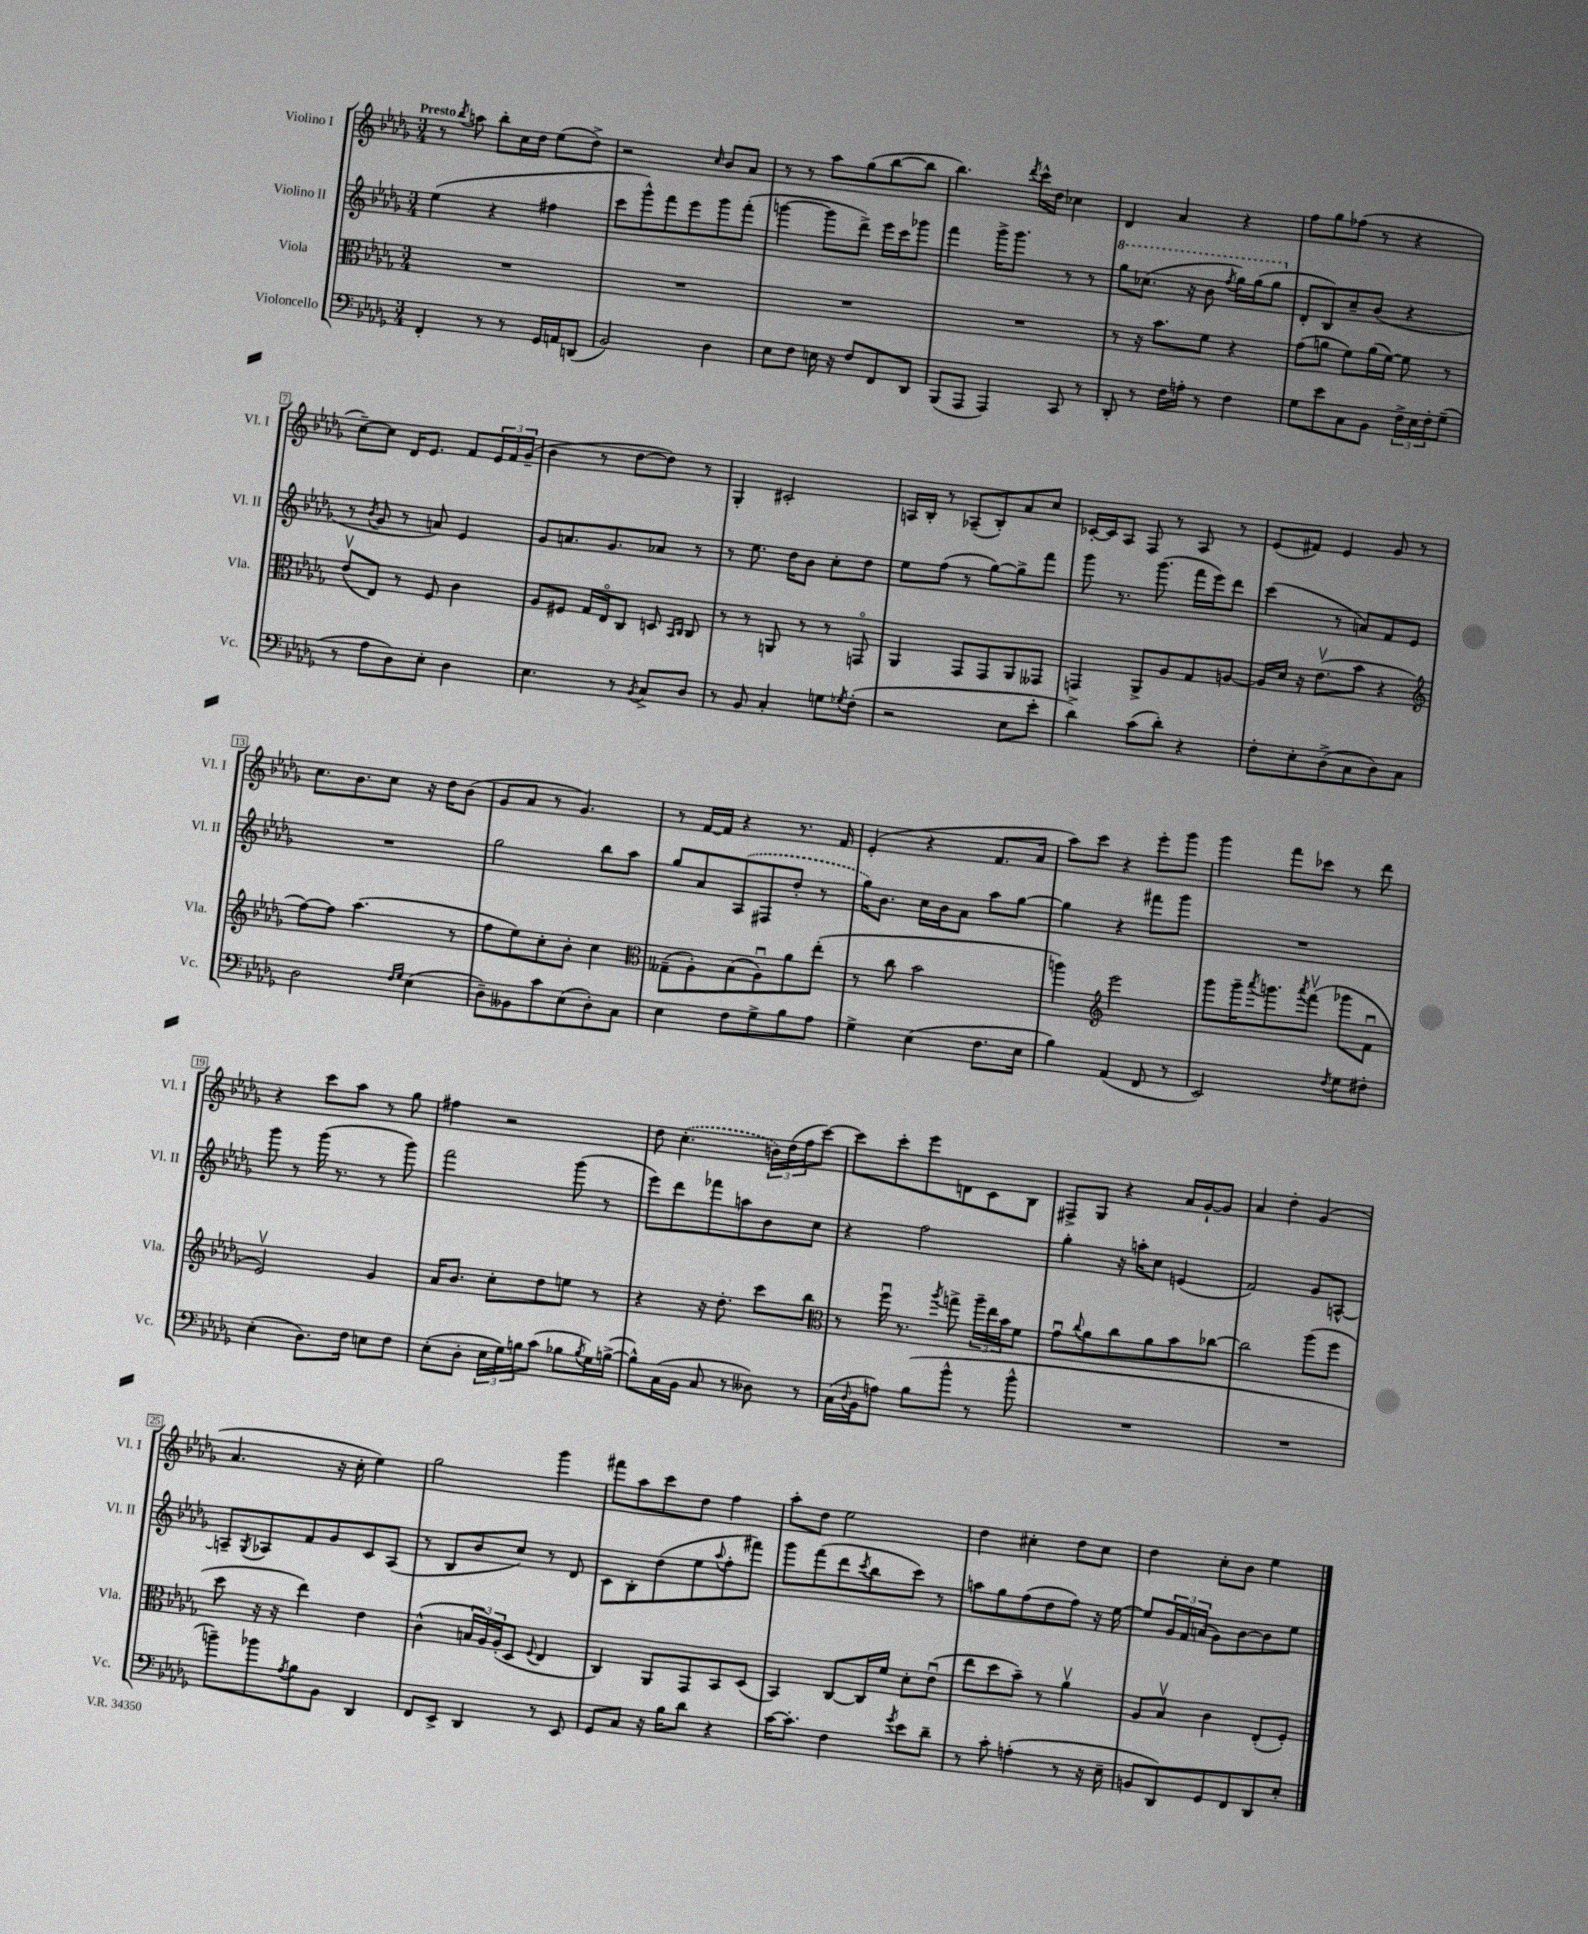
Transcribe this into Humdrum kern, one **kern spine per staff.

**kern	**kern	**kern	**kern
*staff4	*staff3	*staff2	*staff1
*clefF4	*clefC3	*clefG2	*clefG2
*k[b-e-a-d-g-]	*k[b-e-a-d-g-]	*k[b-e-a-d-g-]	*k[b-e-a-d-g-]
*M3/4	*M3/4	*M3/4	*M3/4
4FF'/	2.r	(4ee-\	8r
.	.	.	8qbb-/
.	.	.	8aa\
8r	.	4r	8bb-'\L
8r	.	.	16cc\L
.	.	.	16dd-\JJ
16GG-/LL	.	4ff#\	(8ee-\L
16AA/J	.	.	.
(8DD/J	.	.	8dd-^\J)
=	=	=	=
2BB-/)	2.r	8ccc\L	2r
.	.	8ggg-^^\)	.
.	.	8fff\	.
.	.	8eee-\	.
.	.	.	16qqcc/
4D-\	.	8ggg-\	8b-/L
.	.	(8fff'\J	8a-/J
=	=	=	=
8E-\L	2.r	[4ggg\	8r
8F\J	.	.	8r
16E\	.	8ggg\]L	8aa-\L
16r	.	.	.
8F/L	.	8ddd-^\J)	(8gg-\
8FF/	.	16eee-\LL	[8bb-\
.	.	16ccc\J	.
8DD-/J	.	8ggg-\J	8bb-\]J
=	=	=	=
(8BBB-/L	2.r	4fff\	4.bb-\)
8AAA-/J	.	.	.
4AAA-/)	.	16ggg-^\LK	.
.	.	8.ggg-\J	.
.	.	.	8qddd-/
.	.	.	16ccc^^\LL
.	.	.	16dd-\JJ
8CC/	.	8r	4cc-\
8r	.	8r	.
=	=	=	=
8DD-'/	8r	8ggg-\L	4d-/
8r	16r	(8.ccc-\J	.
.	8.b-\L	.	.
16F\LL	.	.	4a-/
16A'\JJ	.	16r	.
8r	8f\J	8bb-\	.
.	.	8qfff/	.
4F\	4r	16ggg-\LL)	4r
.	.	(16ggg-\J	.
.	.	8ggg-\J	.
=	=	=	=
8G-\L	(8g-\L	8d-'/L	8ff\L
8e-\	8a\J	8B-/)	8gg-\
8C\	8f\L)	8cc~/	(8ff-\J
8BB-\J	(16a\L	(8b-/J	8r
.	[16f\JJ)	.	.
24F^\LL	8f\]	4r	4r
24E-\	.	.	.
24F'\J	.	.	.
(8G-~\J	8r	.	.
=	=	=	=
8r	(8e-v/L	8r	[8cc~\L)
.	.	8qb-/	.
8A-\L	8E-/J)	8g-/	8cc\]J
8D-\)	8r	8r	16d-/LK
.	.	.	8.e-/J
8E-'\J	8F/	8a/)	.
4D-\	4c\	4e-/	8f/L
.	.	.	24e-/L
.	.	.	24f/
.	.	.	(24g-~/JJ
=	=	=	=
4.E-\	8A-/L	8g-/L	4b-\
.	8F#/J	8.a/	.
.	16G-/LL	.	8r
.	16E-o/J	8.g-/	.
8r	8C/J	.	[8dd-\L
8qBB-/	.	.	.
8C^/L	8D/	8a-/J	8dd-\]J)
.	16qqBB-/LL	.	.
.	16qqC/JJ	.	.
8D-/J	8C/	8r	8r
=	=	=	=
8r	8r	8r	4G-'/
8BB-/	8r	8.ee-\	.
4C'/	8AA/	.	2c#'/
.	.	16dd-\LK	.
.	8r	8b-\J	.
8G\L	8r	8cc'\L	.
8qG-/	.	.	.
(8F'\J	8GGo/	8dd-\J	.
=	=	=	=
2r	4AA-/	8ee-\L	16A/LL
.	.	.	16B-'/JJ
.	.	(8ff\J	8r
.	8GG-/L	8r	(8A-~/L
.	8GG-/	[8gg-\L)	8B-'/)
8E-\L	8AA-/	8gg-^\]	8a-/
8e-'\J	8GG--/J	8fff\J	8cc/J
=	=	=	=
4d-^\)	4GG/	8ggg-\	[16c-'/LL
.	.	.	16c-/]J
.	.	8.r	8A-/J
(8c\L	8AA-^/L	.	8F/
.	.	(8.ggg-\	.
8d-'\J)	8A-/	.	8r
4r	8G-/	16fff\LL	8A-/
.	.	16eee-\J)	.
.	[8A/J	8ddd-\J	8r
=	=	=	=
8F'\L	16A/]LL	(4ccc\	(8e-/L
.	16d-/JJ	.	.
8E-'\	16r	.	8f#/J)
.	(8.e-v\L	.	.
(8D-^\	.	8r	4e-/
8C\	8b-\J	8a/L)	.
8D-\)	4r	8f/	8g-/
8C\J	.	8e-/J	8r
=	=	=	=
*	*clefG2	*	*
2D-\	[8ff\L)	2.r	8.cc\L
.	8ff\]J	.	.
.	.	.	8.b-\
.	(4.aa-\	.	.
.	.	.	8cc\J
16qqF/LL	.	.	.
16qqG-/JJ	.	.	.
(4E-\	.	.	16r
.	.	.	16dd-\LK
.	8r	.	(8b-\J
=	=	=	=
8D-~\L)	8ff\L	2gg-\	8g-/L
8BB--\	8ee-\)	.	8a-/J
8c\	8cc'\	.	8r
(8E-\	8b-'\J	.	4.g-/)
8D-'\)	4cc\	8bb-\L	.
8C\J	.	8aa-\J	.
=	=	=	=
*	*clefC3	*	*
4E-\	(8G--~\L	8gg-/L	8r
.	8A-'\)	8a-/	[16f/LL
.	.	.	16f/]JJ
8F\L	(8B-\	(8A-/	4r
8G-^\	8A-u\)	8F#/	.
8B-\	8a-\	8dd-'/J	8.r
8A-\J	(8ee-'\J	8r	.
.	.	.	16f/
=	=	=	=
4G-^\	8r	16gg-\LK)	(4e-'/
.	.	8.b-\J	.
.	8cc\	.	.
(4E-\	2b-\	16cc\LL	4r
.	.	16b-\J	.
.	.	8a-\J	.
8.F\L	.	8aa-\L	8.f/L
.	.	[8gg-\J	.
16E-\Jk	.	.	16a-/Jk
=	=	=	=
4B-\)	4aa\)	4gg-\]	8aa-\L)
.	.	.	8ccc\J
*	*clefG2	*	*
(4AA-/	2eee-\	4r	4r
8FF/	.	8fff#\L	8eee-'\L
8r	.	8ggg-\J	8ggg-\J
=	=	=	=
2EE-/)	8ggg-\L	2.r	4ggg-\
.	16ggg-~\K	.	.
.	8qaaa-/	.	.
.	8.ggg\	.	.
.	.	.	8fff\L
.	8qaaa-/	.	.
.	(8fffv\J	.	8ccc-\J
8qF/	.	.	.
8G-\L	8ggg-\L	.	8r
8F#'\J	8fu\J	.	8ddd-\
=	=	=	=
(4E-'\	2e-v/)	8ggg-\	4r
.	.	8r	.
8.D-\L)	.	(16ggg-\	8ccc\L
.	.	8.r	.
.	.	.	8aa-\J
16F\Jk	.	.	.
8E\L	4g-/	8r	8r
8F\J	.	8ggg-\)	8gg-\
=	=	=	=
(8E-'\L	16a-/LK	2fff\	4ff#\
.	8.b-/J	.	.
8D-'\J	.	.	.
24E-\LL	8cc'\L	.	2r
24G-\)	.	.	.
24B\J	.	.	.
(8c\J	8dd-\	.	.
8B-\L	8ee\J	(8ggg-\	.
8qB-/	.	.	.
16G-\L)	8r	8r	.
([16B^\JJ	.	.	.
=	=	=	=
8B^^\]L)	4r	8eee-\L)	8dd-\
(16C\L	.	8ddd-\	(4.cc'\
16BB-\JJ	.	.	.
8C/	16r	8fff-\	.
.	8.dd-'\	.	.
8r	.	8aa\	.
8D--\)	8ccc\L	8b-\	24b\LL)
.	.	.	(24dd-\
.	.	.	24ff\J
8r	8bb-\J	8cc\J	[8ccc\J)
=	=	=	=
*	*clefC3	*	*
(16C\LL	8r	4r	8ccc\]L
8qqD-/	.	.	.
16BB-\J	.	.	.
8A\J)	16ffu\	.	8ccc'\
.	8.r	.	.
(8B-\L	.	2ff\	8eee-\
.	8qaa-/	.	.
8b-^^\J	8gg^\	.	8d\
8r	24aa-~\LL	.	8c\
.	24ee-\	.	.
.	24b-\J	.	.
8b-^^\	8f\J	.	8B-\J
=	=	=	=
2.r	8g-u\L	4gg-'\	8F#^/L
.	8qqcc/	.	.
.	8a-\	.	8G-/J
.	8cc\	16r	4r
.	.	16aa'\LK	.
.	8a-\	8cc\J	.
.	8b-\	(4e/	16a-/LL
.	.	.	[16g-`/J
.	[8cc-\J	.	8g-/]J
=	=	=	=
2.r	2cc-\]	2f/)	4a-/
.	.	.	4dd-'\
.	(8aa-\L	8g-/L	(4g-/
.	8ff\J	[8A^^/J	.
=	=	=	=
8b~\L)	8dd-\	8A~/]L	4.a-/
.	.	8qG-/	.
8b-\	16r	8A-/	.
.	16r	.	.
8qA-/	.	.	.
8B-\	4ee-\)	8f/	.
8BB-\J	.	8g-/	16r
.	.	.	16cc'\
4DD-/	4e-\	8c/	4ee-\)
.	.	(8A-/J	.
=	=	=	=
8FF/L	(4c^^\	8r	2gg-\
8EE-^/J	.	8B-/L	.
4DD-/	24B/LL	8b-/	.
.	24A-/)	.	.
.	(24A-'/J	.	.
.	8D-/J	8cc/J)	.
.	8qqF/	.	.
8r	4E-/	8r	4ggg-\
8EE-/	.	8d-/	.
=	=	=	=
8GG-/L	4C/)	8c\L	8fff#\L
8C/J	.	8B-'\	8aa-\
16r	8AA-/L	(8dd-\	8ccc\
16B-\LK	.	.	.
8d-\J	8GG-/	8ee-\	8dd-\J
.	.	8qqaa-/	.
4r	8BB-/	8ff'\	4ff\
.	(8D-/J	8fff#\J)	.
=	=	=	=
[16c\LK	4BB-/)	8ggg-\L	8aa-'\L
8.c'\]J	.	.	.
.	.	(8fff\	8dd-\J
4F\	[8C/L	8ddd-\	2ee-\
.	.	8qccc/	.
.	16C/]L	8bb-\	.
.	16f/JJ	.	.
8qg-/	.	.	.
8e-\L	8d-'\L	8ccc\J)	.
8d-~\J	(8e-u\J	8r	.
=	=	=	=
8r	8ee-\L	8aa\L	4dd-\
8c'\	8dd-\	8gg-\	.
(4A'\	8b-~\J)	(8ff\	4cc#'\
.	8r	8dd-\	.
8r	4a-v\	8ff\J)	8dd-\L
16r	.	16r	8cc#\J
16E-~\	.	[16ee-\	.
=	=	=	=
8BB/L	8A-/L	8ee-/]L	4dd-\
8DD-/)	8B-v/J	24g-/L	.
.	.	24f/	.
.	.	(24a/JJ	.
8GG-/	4c\	8g-\L)	8cc'\L
8FF/	.	[8b-\	8b-\J
8DD-/	(8E-'/L	8b-\]	4ee-\
8E-'/J	8F'/J)	8ee-\J	.
==	==	==	==
*-	*-	*-	*-
